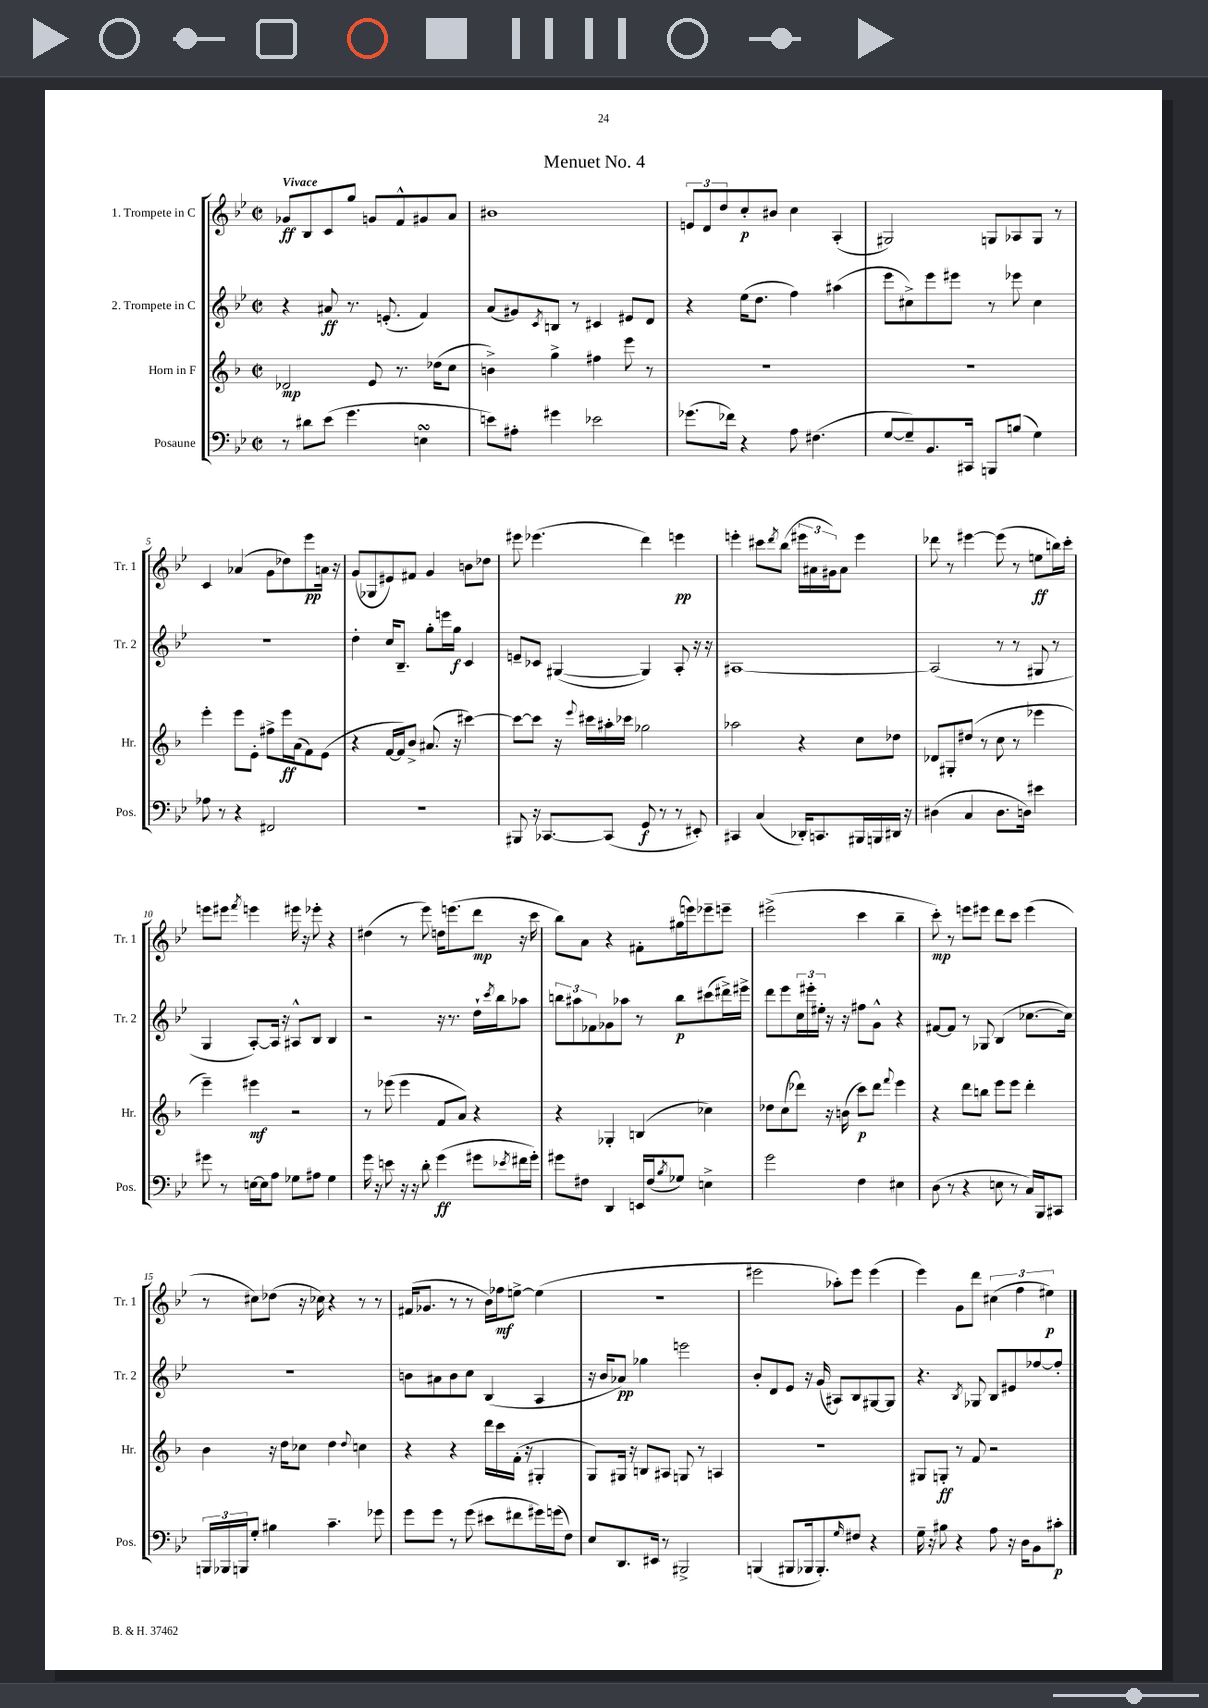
\header { title = "Menuet No. 4" }
<<
\new StaffGroup <<
\new Staff = "s0" \with { instrumentName = "1. Trompete in C" shortInstrumentName = "Tr. 1" } {
    \clef treble \key bes \major \defaultTimeSignature \time 2/2 \tempo "Vivace"
    ges'8\ff bes8 c'8 g''8 g'8 f'8-^ gis'8 a'8 |
    bis'1 |
    \tuplet 3/2 { e'8 d'8 d''8 } c''8-.\p bis'8 c''4 a4-.( |
    gis2) g8 aes8 g8 r8 |
    c'4 aes'4( g'8 des''8) ees'''8\pp a'16 r16 |
    g'8( ges8 eis'8) fis'8 g'4 b'8 des''8 |
    eis'''8 ees'''4.( d'''4) e'''4\pp |
    e'''4-. cis'''8 \acciaccatura { d'''8 } bes''8( \tuplet 3/2 { eis'''16 ais'16 gis'16) } ais'8 eis'''4 |
    des'''8 r8 eis'''4~ eis'''8( r8 e''8\ff b''16) c'''16-. |
    e'''8 eis'''8 \acciaccatura { f'''8 } e'''4 eis'''16 r16 ees'''8-. r4 |
    dis''4( r8 ees'''8) d''16 e'''8.( d'''8\mp r16 c'''16 |
    bes''8) a'8 r4 fis'8-. gis''16( e'''16) ees'''8-- e'''8-- |
    eis'''2->( c'''4 bes''4-- |
    c'''8-.\mp) r8 e'''8 eis'''8 d'''8 c'''8 eis'''4( |
    r8 cis''8) des''8( r16 ces''16) r4 r8 r8 |
    fis'16( ges'8. r8 r8 bes'16) fes''16\mf e''8~-> e''4( |
    R1 |
    eis'''2 aes''8-.) eis'''8 eis'''4( |
    ees'''4) g'8 d'''8 \tuplet 3/2 { cis''4( f''4 eis''4\p) } \bar "|." |
}
\new Staff = "s1" \with { instrumentName = "2. Trompete in C" shortInstrumentName = "Tr. 2" } {
    \clef treble \key bes \major \defaultTimeSignature \time 2/2
    r4 ais'8\ff r8. e'8.-.( f'4) |
    a'8( gis'8) \acciaccatura { c'8 } b8 r8 cis'4 eis'8 d'8 |
    r4 ees''16( d''8. f''4) ais''4( |
    ees'''8 cis''8->) ees'''8 eis'''8 r8 ees'''8 cis''4 |
    R1 |
    d''4-. c''16 bes8.-- g''8-. e'''16 g''16\f c'4 |
    e'8-- ces'8 gis4~( gis4) a8-. r16 r16 |
    ais1~ |
    ais2( r8 r8 gis8 r8 |
    g4 a8~-.) a16 r16 ais8-^ bes8 bes4 |
    r2 r16 r8. d''16-! \acciaccatura { c'''8 } bes''16 aes''8 |
    \tuplet 3/2 { b''8 ais''8 fes'8 } ges'8 aes''8 r8 b''8\p cis'''8( dis'''16->) eis'''16-> |
    d'''8 ees'''8 \tuplet 3/2 { c''16 eis'''16-. eis''16-. } r16 r16 fis''8 g'8-^ r4 |
    fis'8~ fis'8 r8 ges8 bes4( ces''8.~ ces''16) |
    r1 |
    b'8 ais'8 b'8 c''8 bes4( a4 |
    r16 bes'16 aes'8\pp) ges''4 e'''2 |
    bes'8-. d'8 ees'8 r16 g'16( ais8) bes8 gis8~ gis8 |
    r4. \acciaccatura { bes8 } ges8 bes8 eis'8 fes''8~ fes''8-. \bar "|." |
}
\new Staff = "s2" \with { instrumentName = "Horn in F" shortInstrumentName = "Hr." } {
    \clef treble \key f \major \defaultTimeSignature \time 2/2
    des'2\mp e'8 r8. des''16( c''8 |
    b'4->) g''4-> fis''4 e'''8 r8 |
    R1 |
    R1 |
    e'''4-. e'''8 e'8-. fis''8-> e'''16\ff a'16( f'8) e'8( |
    r4 f'16~ f'16) bes'8-> ais'8.( r16 cis'''4~) |
    cis'''8~ cis'''8 r16 \appoggiatura { e'''8 } cis'''16 ais''16-. ces'''16 ges''2 |
    aes''2 r4 c''8 des''8 |
    des'8 gis8-. dis''8( r8 c''8 r8 ees'''4 |
    e'''4--) eis'''4\mf r2 |
    r8 ees'''8( ees'''4 f'8 a'8) r4 |
    r4 ges4-. b4( ces''4) |
    des''8 c''8( des'''8) r16 b'16( c'''8\p) des'''8 \appoggiatura { f'''8 } e'''4 |
    r4 d'''8 b''8 e'''8 e'''8 d'''4-. |
    bes'4 r16 d''16 ces''8 d''4 \appoggiatura { d''8 } c''4 |
    r4 r4 d'''16 c'''16 f'16-.( r16 gis4-. |
    g8) gis16 r16 b8 ais8 g8 r8 a4 |
    R1 |
    gis8 g8-.\ff r8 f'8 r2 \bar "|." |
}
\new Staff = "s3" \with { instrumentName = "Posaune" shortInstrumentName = "Pos." } {
    \clef bass \key bes \major \defaultTimeSignature \time 2/2
    r8 dis'8 ees'8( g'4. e4\turn |
    e'8) ais8-. gis'4 ees'2 |
    ges'8.( fes'16) r4 a8 fis4.( |
    g8~ g8--) bes,8. cis,16 b,,8 b8( g4) |
    aes8 r8 r4 fis,2 |
    R1 |
    bis,,8 r16 ces,8.~ ces,8( g,8\f r8 r8 eis,8-.) |
    cis,4 c4( des,16-.) c,8. bis,,16 b,,16 dis,16 r16 |
    dis4( c4 dis8. d16) eis'4 |
    gis'8 r8 e16~ e16 a8 ges8 ais8 ges4 |
    g'16 r16 e'8 r16 r16 d'8-. g'4\ff( gis'8 \acciaccatura { ees'8 } fis'16 gis'16-.) |
    gis'8 fis8 d,4 e,16 fis16( \acciaccatura { bes8 } ges8) e4-> |
    g'2 f4 eis4 |
    d8( r8 r4 e8 r8 c16) bes,,16 cis,8 |
    \tuplet 3/2 { b,,16 bes,,16 b,,16 } g8-. bis4 c'4.-- ges'8 |
    g'8 g'8 r8 g'8( eis'8 fis'8 gis'16) g'16( f8) |
    ees8 d,8. eis,16 r8 bis,,2-> |
    b,,4( bis,,8 bes,,16 bes,,8.-.) \grace { g16 } fis8 r4 |
    g16-- r16 bis8 r4 a8 r16 d16 bes,8 cis'8-.\p \bar "|." |
}
>>
>>
